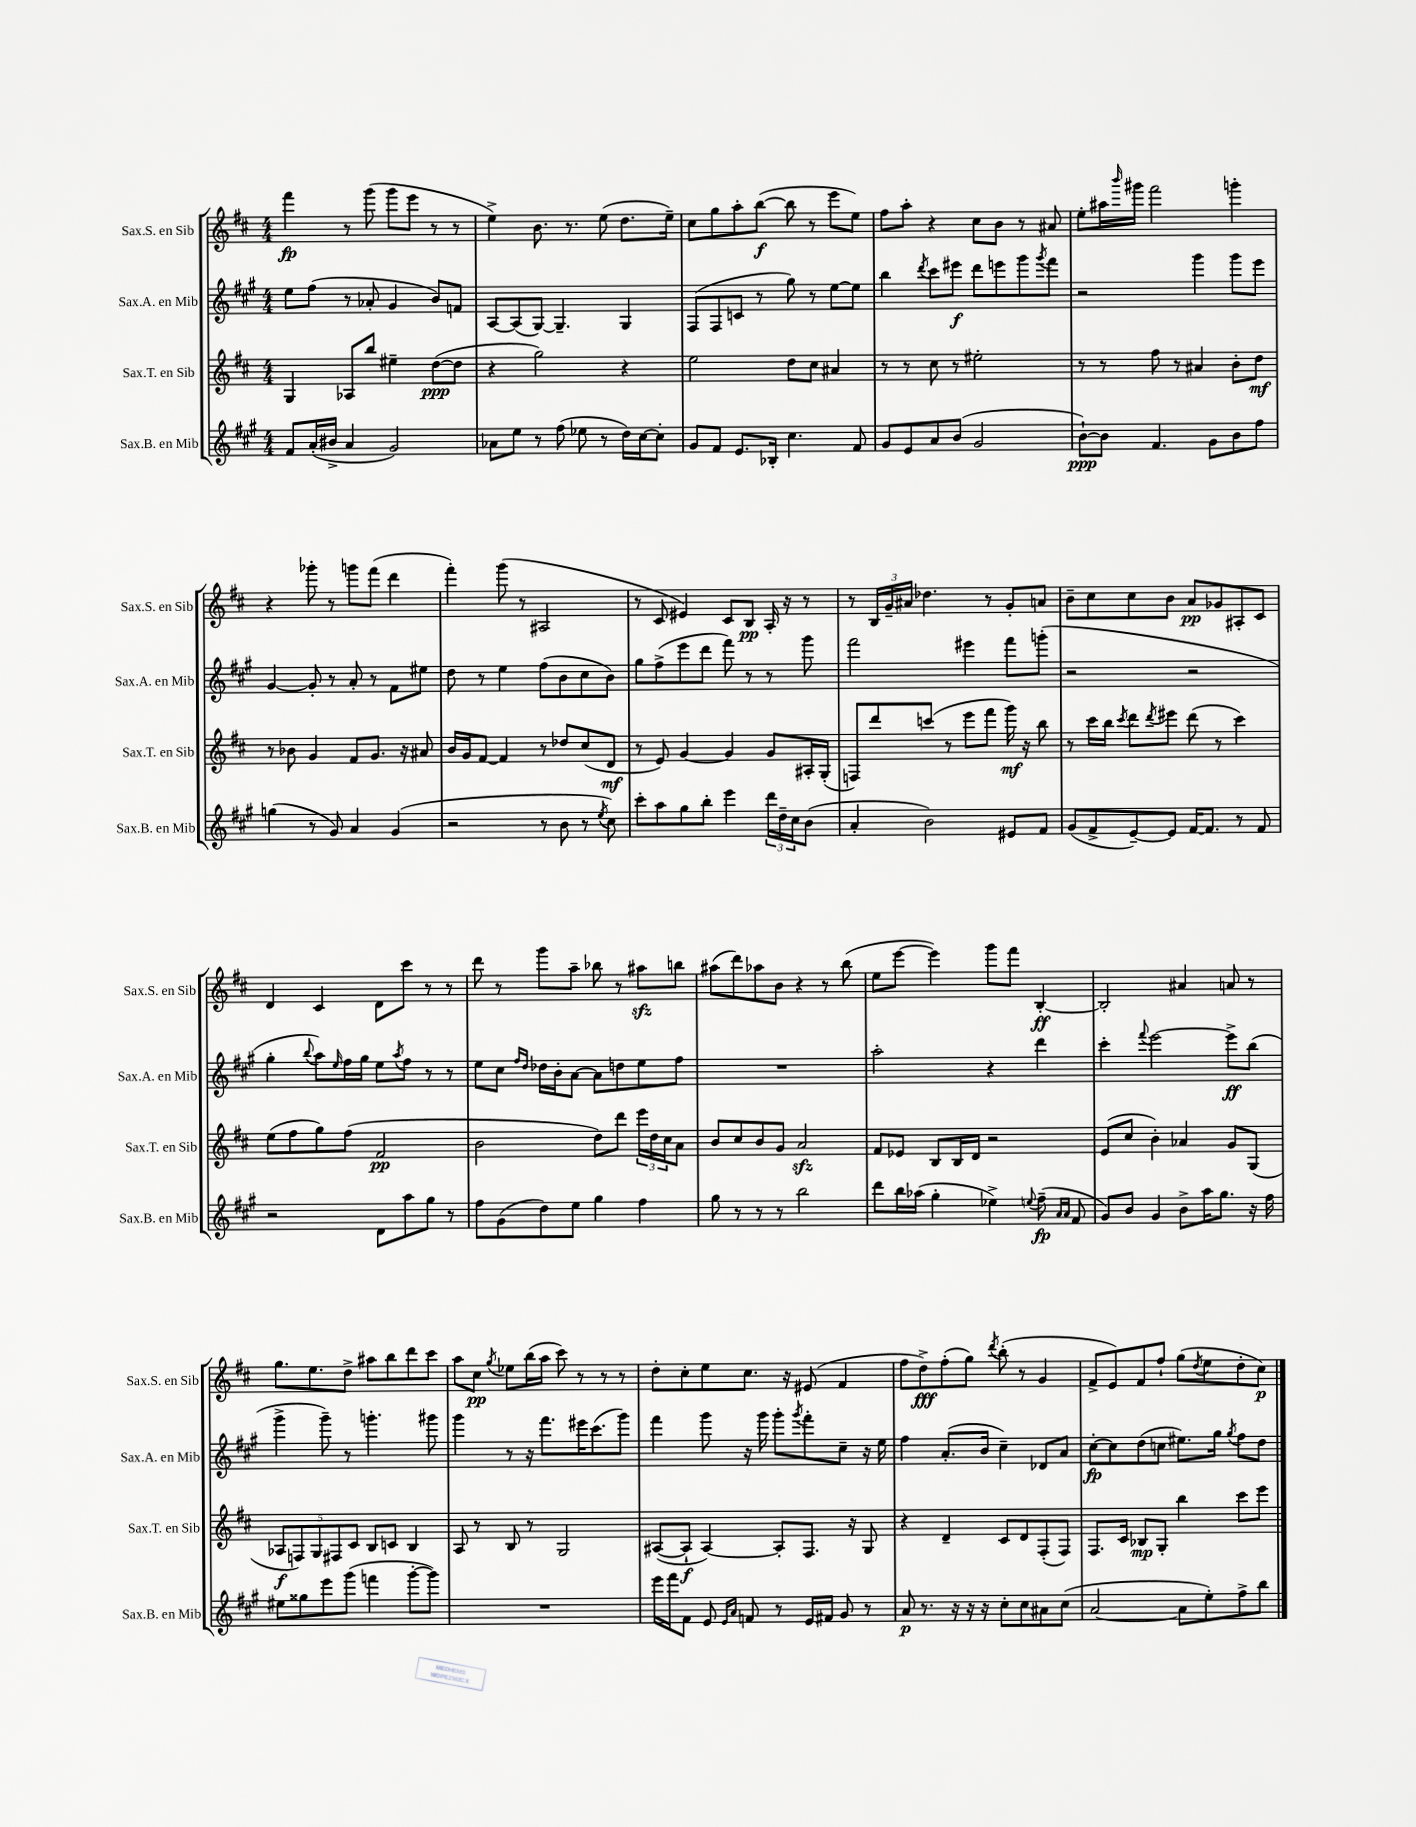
<<
\new StaffGroup <<
\new Staff = "s0" \with { instrumentName = "Sax.S. en Sib" shortInstrumentName = "Sax.S. en Sib" } {
    \clef treble \key d \major \numericTimeSignature \time 4/4
    fis'''4\fp r8 g'''8( g'''8 e'''8 r8 r8 |
    e''4->) b'8. r8. e''8( d''8. e''16--) |
    cis''8 g''8 a''8-. b''8~\f( b''8 r8 e'''8 e''8) |
    fis''8 a''8-. r4 cis''8 b'8 r8 ais'8 |
    e''8-. ais''16 \grace { b'''16 } gis'''16 fis'''2 g'''4-. |
    r4 ges'''8-. r8 g'''8 fis'''8( d'''4 |
    fis'''4-.) g'''8( r8 ais2 |
    r8 cis'8 eis'4) cis'8 b8\pp a16-. r16 r8 |
    r8 \tuplet 3/2 { b16 g'16-- ais'16 } des''4. r8 g'8-. a'8 |
    b'8-- cis''8 cis''8 b'8 a'8\pp ges'8 ais8-. cis'8 |
    d'4 cis'4 d'8 cis'''8 r8 r8 |
    d'''8 r8 g'''8 a''8-- bes''8 r8 ais''8\sfz b''8 |
    ais''8( d'''8) aes''8 b'8 r4 r8 b''8( |
    e''8 e'''8~ e'''4) g'''8 fis'''8 b4~-.\ff |
    b2-. ais'4 a'8 r8 |
    g''8. e''8. d''8-> ais''8 b''8 d'''8 cis'''8 |
    a''8 cis''8\pp \acciaccatura { g''8 } ees''8 b''16( a''16 cis'''8) r8 r8 r8 |
    d''8-. cis''8-. e''8 cis''8. r16 eis'8( fis'4 |
    fis''8 d''8->\fff) fis''8-.( g''8) \acciaccatura { d'''8 } b''8-.( r8 g'4 |
    fis'8-> e'8) fis'8 fis''8-! g''8( \acciaccatura { d''8 } e''8 d''8-. cis''8\p) \bar "|." |
}
\new Staff = "s1" \with { instrumentName = "Sax.A. en Mib" shortInstrumentName = "Sax.A. en Mib" } {
    \clef treble \key a \major \numericTimeSignature \time 4/4
    e''8 fis''8( r8 aes'8-. gis'4 b'8) f'8 |
    a8~ a8( gis8~) gis4.-- gis4 |
    fis8( fis8 c'8 r8 gis''8) r8 e''8~ e''8 |
    b''4 \acciaccatura { d'''8 } cis'''8 eis'''8\f d'''8 e'''8 gis'''8 \acciaccatura { gis'''8 } fis'''8 |
    r2 gis'''4 gis'''8 e'''8 |
    gis'4~ gis'8-. r8 a'8-. r8 fis'8 eis''8 |
    d''8 r8 e''4 fis''8( b'8 cis''8 b'8) |
    gis''8 fis''8->( e'''8 d'''8 fis'''8) r8 r8 gis'''8 |
    fis'''2 eis'''4 fis'''8 g'''8-.( |
    r2 r2 |
    gis''4-. \appoggiatura { b''8 } a''8) \grace { e''16 } fis''16 gis''16 e''8 \acciaccatura { a''8 } fis''8 r8 r8 |
    e''8 cis''8 \grace { fis''16 d''16 } des''16 b'16-. a'8~ a'8 d''8 e''8 fis''8 |
    R1 |
    a''2-. r4 d'''4 |
    cis'''4-. \appoggiatura { fis'''8 } e'''2~ e'''8->\ff b''8( |
    gis'''4-> gis'''8--) r8 g'''4.-. gis'''8 |
    gis'''4 r8 r16 fis'''8. eis'''16 cis'''8.( gis'''8) |
    fis'''4 gis'''8 r16 gis'''16 gis'''8-. \acciaccatura { gis'''8 } fis'''8-. cis''8-- r16 e''16 |
    fis''4 a'8.-.( b'16 cis''4--) des'8 a'8 |
    cis''8~-.\fp cis''8 d''8( c''8 eis''8.) gis''16 \acciaccatura { gis''8 } fis''8 d''8 \bar "|." |
}
\new Staff = "s2" \with { instrumentName = "Sax.T. en Sib" shortInstrumentName = "Sax.T. en Sib" } {
    \clef treble \key d \major \numericTimeSignature \time 4/4
    g4 aes8 b''8 eis''4-- d''8~\ppp( d''8 |
    r4 g''2) r4 |
    e''2 d''8 cis''8 ais'4 |
    r8 r8 cis''8 r8 eis''2-. |
    r8 r8 fis''8 r8 ais'4 b'8-. d''8\mf |
    r8 bes'8 g'4 fis'8 g'8. r16 ais'8 |
    b'16 g'16 fis'8~ fis'4 r8 des''8 cis''8( d'8\mf |
    r8 e'8) g'4~ g'4 g'8 ais16-. g16-.( |
    f8) d'''8 c'''8( r8 e'''8 fis'''8 g'''16\mf) r16 b''8 |
    r8 cis'''16 b''16 \acciaccatura { cis'''8 } d'''8 \acciaccatura { d'''8 } eis'''8 d'''8( r8 cis'''4) |
    e''8( fis''8 g''8) fis''8( fis'2\pp |
    b'2 d''8) d'''8 \tuplet 3/2 { e'''16 d''16 cis''16 } a'8 |
    b'8 cis''8 b'8 g'8 a'2\sfz |
    fis'8 ees'8 b8 b16 d'16 r2 |
    e'8( cis''8 b'4-.) aes'4 g'8 g8( |
    \tuplet 5/4 { aes8\f f8) g8 fis8 cis'8 } b8 c'8 b4 |
    a8 r8 b8 r8 g2 |
    ais8~( ais8-!\f ais4~) ais8-. fis8. r16 g8 |
    r4 d'4-- cis'8 d'8 fis8-.( fis8) |
    fis8. cis'16 bes8\mp g8-. b''4 cis'''8 e'''8 \bar "|." |
}
\new Staff = "s3" \with { instrumentName = "Sax.B. en Mib" shortInstrumentName = "Sax.B. en Mib" } {
    \clef treble \key a \major \numericTimeSignature \time 4/4
    fis'8 a'16-.( bis'16-> a'4 gis'2) |
    aes'8 e''8 r8 fis''8( ees''8 r8 d''16) cis''16~ cis''8-. |
    gis'8 fis'8 e'8. bes16-. cis''4. fis'8 |
    gis'8 e'8 a'8 b'8( gis'2 |
    b'8~-!\ppp) b'8 fis'4. gis'8 b'8 fis''8 |
    g''4( r8 gis'8) a'4 gis'4( |
    r2 r8 b'8 r8 \acciaccatura { e''8 } cis''8) |
    cis'''8-. a''8 gis''8 b''8-. e'''4 \tuplet 3/2 { d'''16 d''16-- cis''16 } b'8( |
    a'4-. b'2) eis'8 fis'8 |
    gis'8( fis'8-> e'8~--) e'8 fis'16~ fis'8. r8 fis'8 |
    r2 d'8 a''8 gis''8 r8 |
    fis''8 gis'8( d''8) e''8 gis''4 fis''4 |
    gis''8 r8 r8 r8 b''2 |
    d'''8 b''16 aes''16( gis''4-. ees''4->) \appoggiatura { e''8 } fis''8--\fp( \grace { a'16 a'16 } fis'8 |
    gis'8) b'8 gis'4 b'8-> a''16 gis''8. r16 fis''16 |
    eis''8 gisis''8 e'''8 gis'''8( f'''4 gis'''8~-. gis'''8) |
    R1 |
    e'''16 fis'''16 fis'8 e'8 \grace { e'16 a'16 } f'8 r8 e'16 fis'16 gis'8 r8 |
    a'8\p r8. r16 r16 r16 cis''8-. cis''8 ais'8 cis''8( |
    a'2~ a'8 e''8-.) fis''8-> b''8 \bar "|." |
}
>>
>>
\layout { \context { \Score \remove "Bar_number_engraver" } }
